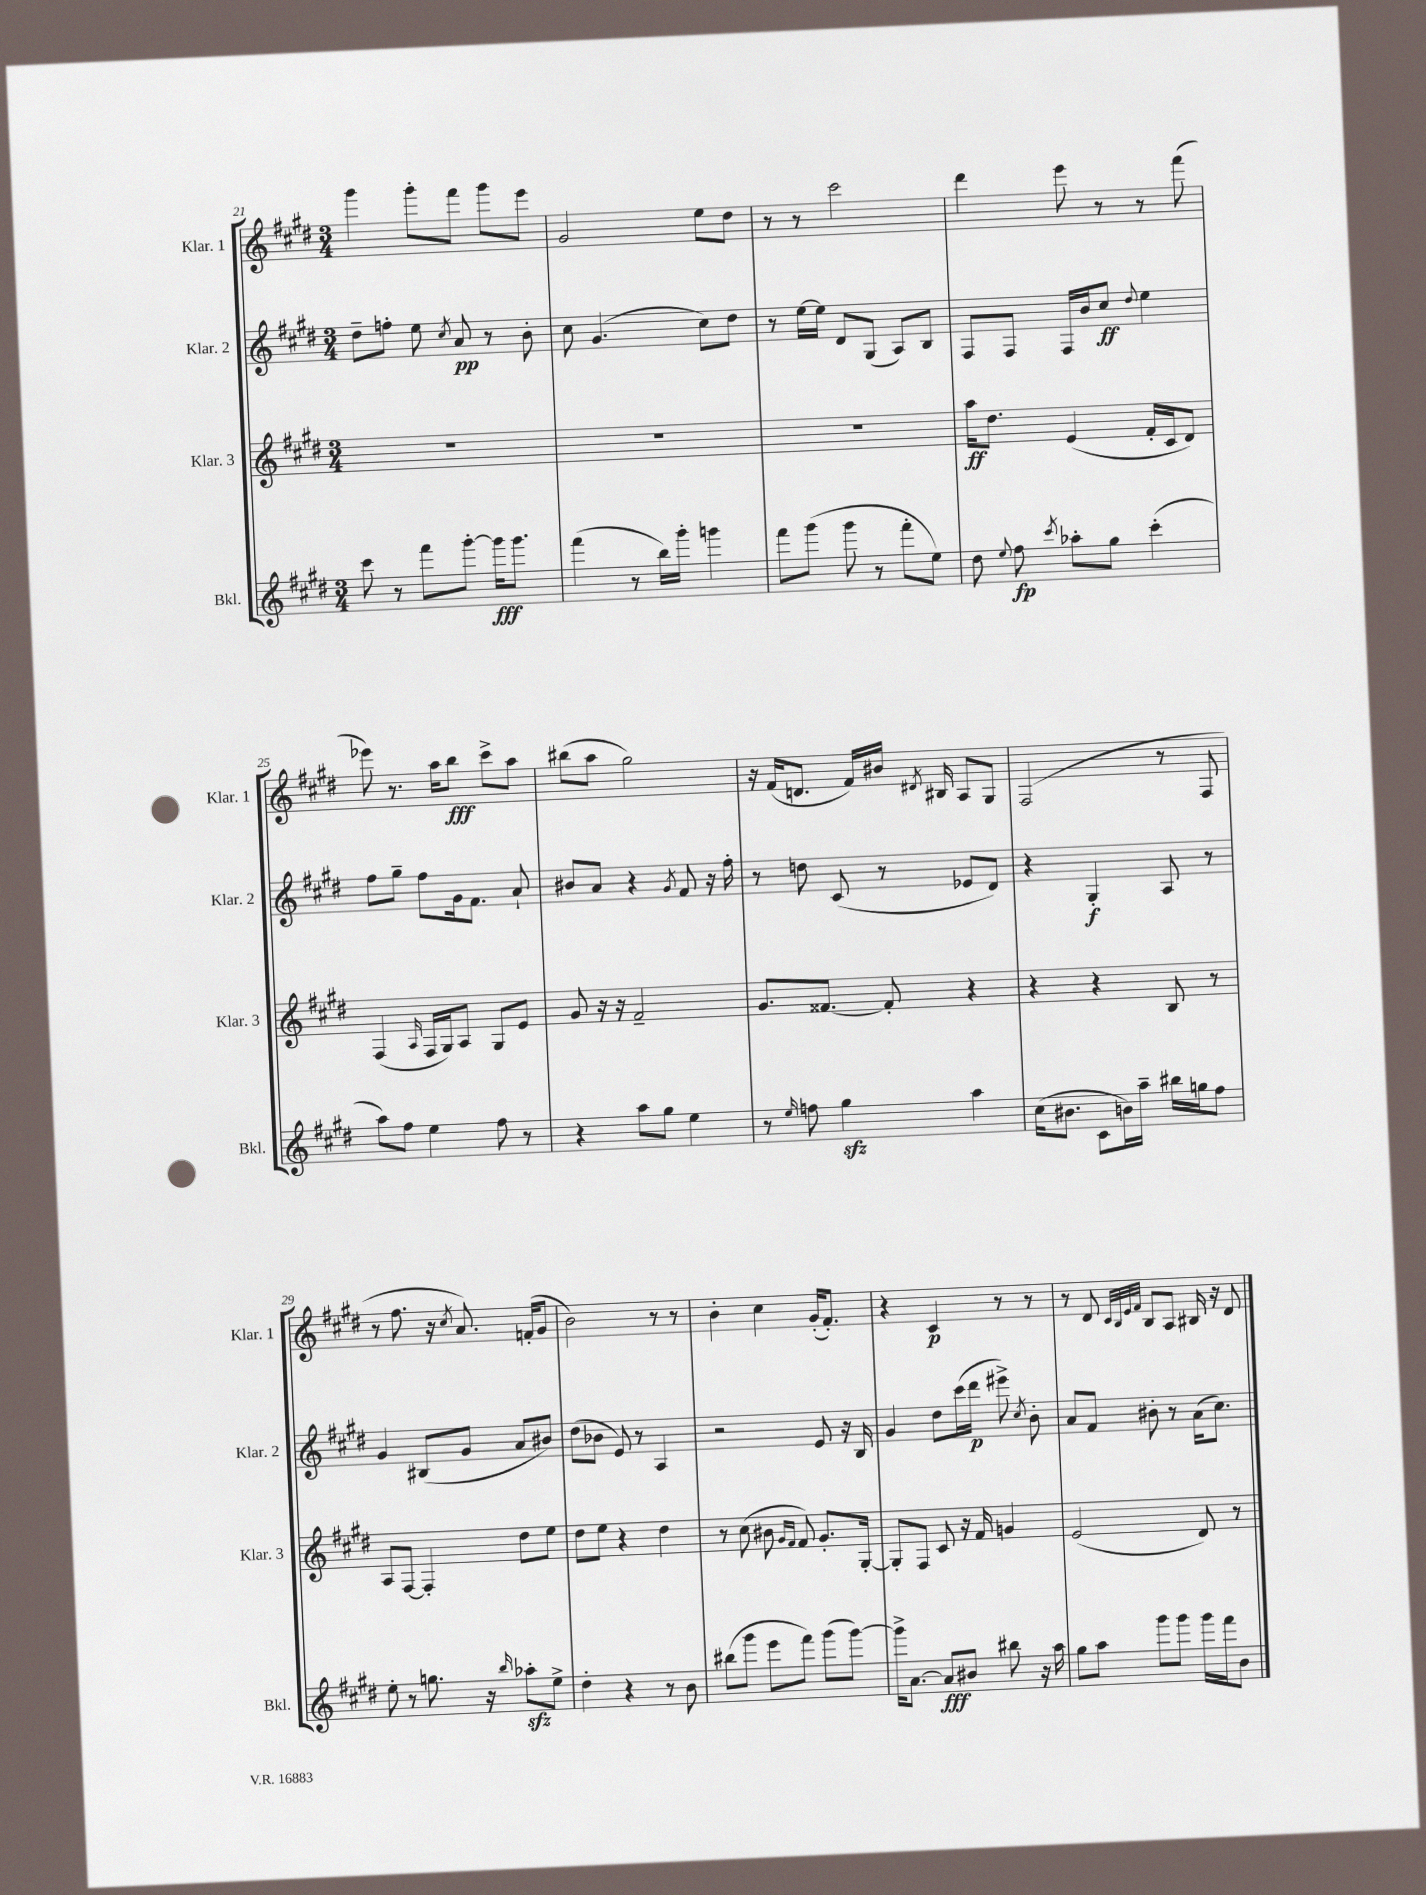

**kern	**dynam	**kern	**dynam	**kern	**dynam	**kern	**dynam
*part4	*part4	*part3	*part3	*part2	*part2	*part1	*part1
*staff4	*staff4	*staff3	*staff3	*staff2	*staff2	*staff1	*staff1
*I"Bkl.	*	*I"Klar. 3	*	*I"Klar. 2	*	*I"Klar. 1	*
*I'Bkl.	*	*I'Klar. 3	*	*I'Klar. 2	*	*I'Klar. 1	*
*clefG2	*	*clefG2	*	*clefG2	*	*clefG2	*
*k[f#c#g#d#]	*	*k[f#c#g#d#]	*	*k[f#c#g#d#]	*	*k[f#c#g#d#]	*
*M3/4	*	*M3/4	*	*M3/4	*	*M3/4	*
=21	=21	=21	=21	=21	=21	=21	=21
8ccc#\	.	2.r	.	8dd#~\L	.	4ggg#\	.
8r	.	.	.	8ffn'\J	.	.	.
8fff#\L	.	.	.	8ee\	.	8ggg#'\L	.
.	.	.	.	8qcc#/	.	.	.
[8ggg#'\J	.	.	.	8a/	pp	8fff#\J	.
16ggg#\KL]	fff	.	.	8r	.	8ggg#\L	.
8.ggg#\J	.	.	.	.	.	.	.
.	.	.	.	8b'\	.	8eee\J	.
=22	=22	=22	=22	=22	=22	=22	=22
(4fff#\	.	2.r	.	8cc#\	.	2g#/	.
.	.	.	.	(4.g#/	.	.	.
8r	.	.	.	.	.	.	.
16bb\LL)	.	.	.	.	.	.	.
16ggg#'\JJ	.	.	.	.	.	.	.
4gggn\	.	.	.	8cc#\L)	.	8ee\L	.
.	.	.	.	8dd#\J	.	8dd#\J	.
=23	=23	=23	=23	=23	=23	=23	=23
8fff#\L	.	2.r	.	8r	.	8r	.
(8ggg#\J	.	.	.	[16ee\LL	.	8r	.
.	.	.	.	16ee\JJ]	.	.	.
8ggg#\	.	.	.	8d#/L	.	2ccc#\	.
8r	.	.	.	(8G#/J	.	.	.
8fff#'\L	.	.	.	8A/L)	.	.	.
8ee\J)	.	.	.	8B/J	.	.	.
=24	=24	=24	=24	=24	=24	=24	=24
8dd#\	.	16aa\KL	ff	8F#/L	.	4ddd#\	.
.	.	8.dd#\J	.	.	.	.	.
8qqee/	.	.	.	.	.	.	.
8ff#\	fp	.	.	8F#/J	.	.	.
8qccc#/	.	.	.	.	.	.	.
8aa-X'\L	.	(4e/	.	16F#/LL	.	8eee\	.
.	.	.	.	16b/J	.	.	.
8gg#\J	.	.	.	8cc#/J	ff	8r	.
.	.	.	.	8qqdd#/	.	.	.
(4ccc#'\	.	16f#'/LL	.	4ee\	.	8r	.
.	.	16c#/J	.	.	.	.	.
.	.	8d#/J)	.	.	.	(8fff#\	.
!!LO:LB:g=z
=25	=25	=25	=25	=25	=25	=25	=25
8aa\L)	.	(4F#/	.	8ff#\L	.	8eee-X\)	.
8ff#\J	.	.	.	8gg#~\J	.	8.r	.
.	.	16qqA/	.	.	.	.	.
4ee\	.	16F#/LL	.	8ff#\L	.	.	.
.	.	16G#/J)	.	.	.	16aa\KL	.
.	.	8A/J	.	16g#\k	.	8bb\J	fff
.	.	.	.	8.f#\J	.	.	.
8ff#\	.	8G#/L	.	.	.	8ccc#^\L	.
8r	.	8e/J	.	8a`/	.	8aa\J	.
=26	=26	=26	=26	=26	=26	=26	=26
4r	.	8g#/	.	8b#X/L	.	(8bb#X\L	.
.	.	16r	.	8a/J	.	8aa\J	.
.	.	16r	.	.	.	.	.
8aa\L	.	2f#~/	.	4r	.	2gg#\)	.
8gg#\J	.	.	.	.	.	.	.
.	.	.	.	8qg#/	.	.	.
4ee\	.	.	.	8f#/	.	.	.
.	.	.	.	16r	.	.	.
.	.	.	.	16ff#'\	.	.	.
=27	=27	=27	=27	=27	=27	=27	=27
8r	.	8.g#/L	.	8r	.	16r	.
.	.	.	.	.	.	(16f#/KL	.
16qqee/	.	.	.	.	.	.	.
8ffn\	.	.	.	8ddn\	.	8.dn/J	.
.	.	[8.f##X/J	.	.	.	.	.
4gg#zz\	.	.	.	(8c#/	.	.	.
.	.	.	.	.	.	16f#/LL)	.
.	.	8f##'/]	.	8r	.	16b#X/JJ	.
.	.	.	.	.	.	8qd#X/	.
.	.	.	.	.	.	16B#X/	.
4aa\	.	4r	.	8e-X/L	.	8A/L	.
.	.	.	.	8d#/J)	.	8G#/J	.
=28	=28	=28	=28	=28	=28	=28	=28
(16cc#\KL	.	4r	.	4r	.	(2F#/	.
8.b#X\J	.	.	.	.	.	.	.
8c#\L	.	4r	.	4G#'/	f	.	.
16bn\L)	.	.	.	.	.	.	.
16aa~\JJ	.	.	.	.	.	.	.
16bb#X\LL	.	8B/	.	8A/	.	8r	.
16ggn\J	.	.	.	.	.	.	.
8ff#\J	.	8r	.	8r	.	8F#/	.
!!LO:LB:g=z
=29	=29	=29	=29	=29	=29	=29	=29
8ee'\	.	8A/L	.	4g#/	.	8r	.
8r	.	[8F#/J	.	.	.	8.ff#\	.
8.ggn\	.	4F#'/]	.	(8B#X/L	.	.	.
.	.	.	.	.	.	16r	.
.	.	.	.	.	.	8qcc#/	.
.	.	.	.	8g#/J	.	8.a/)	.
16r	.	.	.	.	.	.	.
16qqbb/	.	.	.	.	.	.	.
8aa-Xzz'\L	.	8dd#\L	.	8a/L	.	.	.
.	.	.	.	.	.	(16fn'/KL	.
8ee^\J	.	8ee\J	.	8b#X/J)	.	8g#/J	.
=30	=30	=30	=30	=30	=30	=30	=30
4dd#'\	.	8dd#\L	.	(8dd#\L	.	2b\)	.
.	.	8ee\J	.	8b-X\J	.	.	.
4r	.	4r	.	8e/)	.	.	.
.	.	.	.	8r	.	.	.
8r	.	4dd#\	.	4A/	.	8r	.
8b\	.	.	.	.	.	8r	.
=31	=31	=31	=31	=31	=31	=31	=31
(8bb#X\L	.	8r	.	2r	.	4b'\	.
8ggg#\J	.	(8cc#\	.	.	.	.	.
8eee\L	.	8b#X\	.	.	.	4cc#\	.
.	.	16qqg#/LL	.	.	.	.	.
.	.	16qqf#/JJ	.	.	.	.	.
8fff#\J)	.	8f#/)	.	.	.	.	.
(8ggg#\L	.	8.g#'/L	.	8e/	.	(16g#'/KL	.
.	.	.	.	.	.	8.f#'/J)	.
[8ggg#\J)	.	.	.	16r	.	.	.
.	.	[16G#'/Jk	.	16B/	.	.	.
=32	=32	=32	=32	=32	=32	=32	=32
16ggg#^\KL]	.	8G#'/L]	.	4g#/	.	4r	.
[8.a\J	.	.	.	.	.	.	.
.	.	8F#/J	.	.	.	.	.
8a/L]	fff	8c#/	.	8dd#\L	.	4c#/	p
8b#X/J	.	16r	.	(16ccc#\L	.	.	.
.	.	16f#/	.	16ddd#\JJ	p	.	.
8bb#X\	.	4gn/	.	8eee#X^\)	.	8r	.
.	.	.	.	8qcc#/	.	.	.
16r	.	.	.	8b'\	.	8r	.
16aa\	.	.	.	.	.	.	.
=33	=33	=33	=33	=33	=33	=33	=33
8gg#\L	.	(2e/	.	8a/L	.	8r	.
8aa\J	.	.	.	8f#/J	.	8d#/	.
.	.	.	.	.	.	32qqc#/LLL	.
.	.	.	.	.	.	32qqB/	.
.	.	.	.	.	.	32qqe/	.
.	.	.	.	.	.	32qqf#/JJJ	.
8ggg#\L	.	.	.	8b#X'\	.	8B/L	.
8ggg#\J	.	.	.	8r	.	8A/J	.
16ggg#\LL	.	8d#/)	.	(16a\KL	.	16B#X/	.
16fff#\J	.	.	.	8.cc#\J)	.	16r	.
8b\J	.	8r	.	.	.	8d#/	.
==	==	==	==	==	==	==	==
*-	*-	*-	*-	*-	*-	*-	*-
